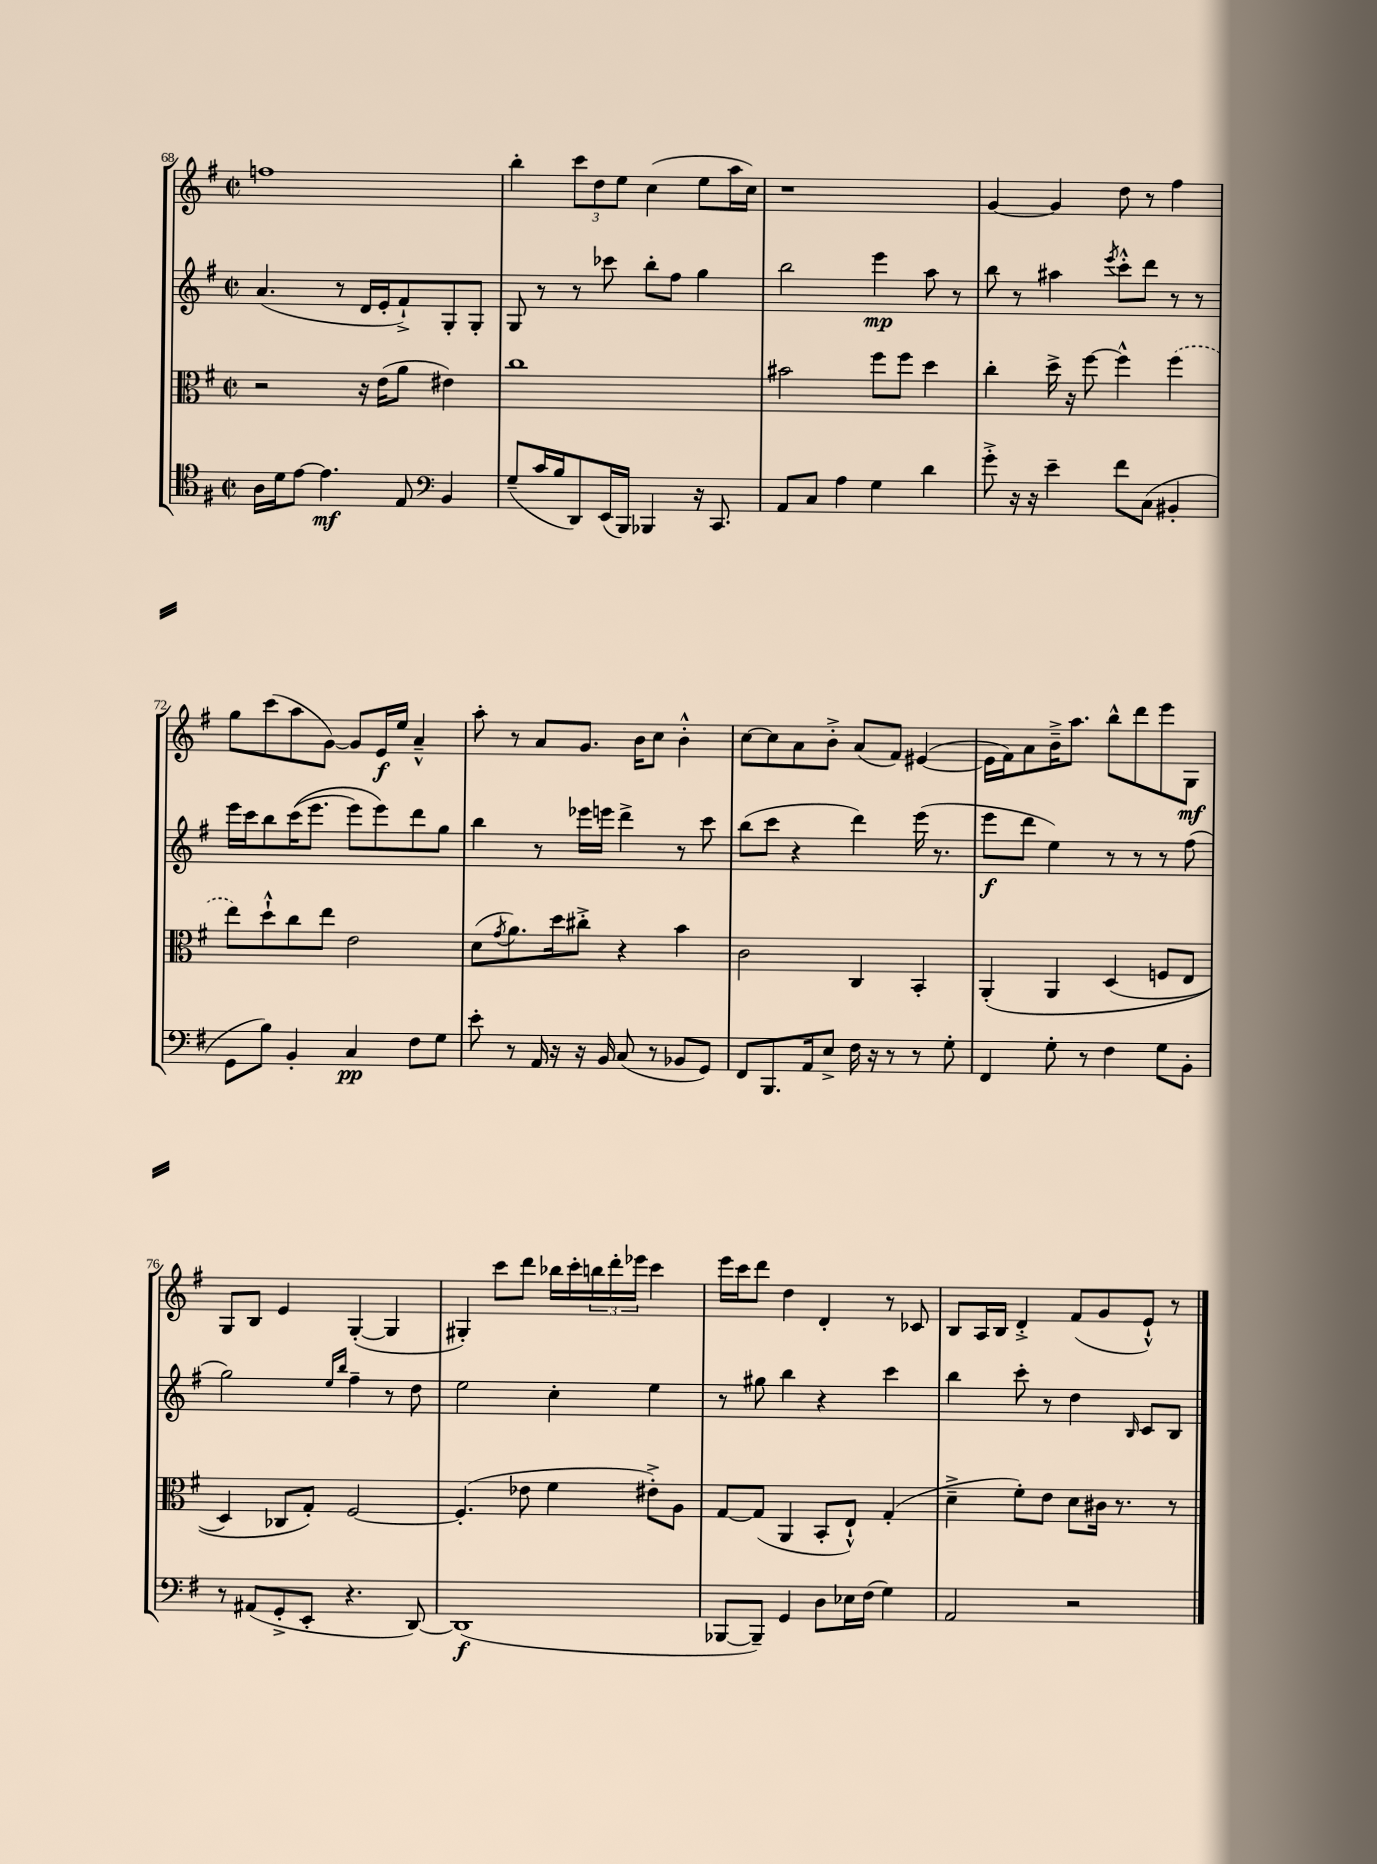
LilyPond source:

<<
\new StaffGroup <<
\new Staff = "s0" {
    \clef treble \key g \major \defaultTimeSignature \time 2/2
    f''1 |
    b''4-. \tuplet 3/2 { c'''8 d''8 e''8 } c''4( e''8 a''16 c''16) |
    r1 |
    g'4~ g'4 d''8 r8 fis''4 |
    g''8 c'''8( a''8 g'8~) g'8 e'16\f e''16 a'4---^ |
    a''8-. r8 a'8 g'8. b'16 c''8 b'4-.-^ |
    c''8~ c''8 a'8 b'8-.-> a'8( fis'8) eis'4~( |
    eis'16 fis'16) a'8 b'16---> a''8. b''8-^ d'''8 e'''8 g8\mf |
    g8 b8 e'4 g4~-.( g4 |
    gis4-.) c'''8 d'''8 bes''16 c'''16-. \tuplet 3/2 { b''16 d'''16-. ees'''16 } c'''4 |
    e'''16 c'''16 d'''8 d''4 d'4-. r8 ces'8 |
    b8 a16 b16 d'4-.-> fis'8( g'8 e'8-!-^) r8 \bar "|." |
}
\new Staff = "s1" {
    \clef treble \key g \major \defaultTimeSignature \time 2/2
    a'4.( r8 d'16 e'16-. fis'8-!->) g8-. g8-. |
    g8 r8 r8 ces'''8 b''8-. fis''8 g''4 |
    b''2 e'''4\mp a''8 r8 |
    b''8 r8 ais''4 \acciaccatura { e'''8 } c'''8-.-^ d'''8 r8 r8 |
    e'''16 c'''16 b''8 c'''16(\( e'''8. e'''8) e'''8\) d'''8 g''8 |
    b''4 r8 ees'''16 e'''16 d'''4-> r8 c'''8 |
    b''8( c'''8 r4 d'''4) e'''16( r8. |
    e'''8\f d'''8 e''4) r8 r8 r8 fis''8( |
    g''2) \grace { e''16 b''16 } fis''4-- r8 d''8 |
    e''2 c''4-. e''4 |
    r8 gis''8 b''4 r4 c'''4 |
    b''4 c'''8-. r8 d''4 \grace { b16 } c'8 b8 \bar "|." |
}
\new Staff = "s2" {
    \clef alto \key g \major \defaultTimeSignature \time 2/2
    r2 r16 e'16( a'8 eis'4) |
    c''1 |
    bis'2 fis''8 fis''8 d''4 |
    c''4-. d''16-> r16 fis''8~ fis''4-^ \once \slurDashed fis''4( |
    e''8) d''8-!-^ c''8 e''8 e'2 |
    d'8( \acciaccatura { g'8 } a'8.) d''16 cis''8-.-> r4 b'4 |
    c'2 c4 b,4-. |
    a,4-.\( a,4 d4( f8 e8 |
    d4) ces8 g8-.\) fis2~ |
    fis4.-.( ees'8 fis'4 eis'8-.->) a8 |
    g8~ g8( a,4 b,8-. e8-!-^) g4-.( |
    d'4---> fis'8-.) e'8 d'8 cis'16 r8. r8 \bar "|." |
}
\new Staff = "s3" {
    \clef tenor \key g \major \defaultTimeSignature \time 2/2
    a16 d'16 e'8~ e'4.\mf e8 \clef bass b,4 |
    g8--( c'16 b16 d,8) e,16( b,,16) bes,,4 r16 c,8. |
    a,8 c8 a4 g4 d'4 |
    g'8-.-> r16 r16 e'4-- fis'8 c8( bis,4-. |
    g,8 b8) b,4-. c4\pp fis8 g8 |
    e'8-. r8 a,16 r16 r16 b,16 c8( r8 bes,8 g,8) |
    fis,8 b,,8. a,16 e8-> fis16 r16 r8 r8 g8-. |
    fis,4 g8-. r8 fis4 g8 b,8-. |
    r8 ais,8( g,8-.-> e,8-. r4. d,8~) |
    d,1\f( |
    bes,,8~ bes,,8--) g,4 d8 ees16 fis16( g4) |
    a,2 r2 \bar "|." |
}
>>
>>
\layout { \context { \Score currentBarNumber = #68 } }
